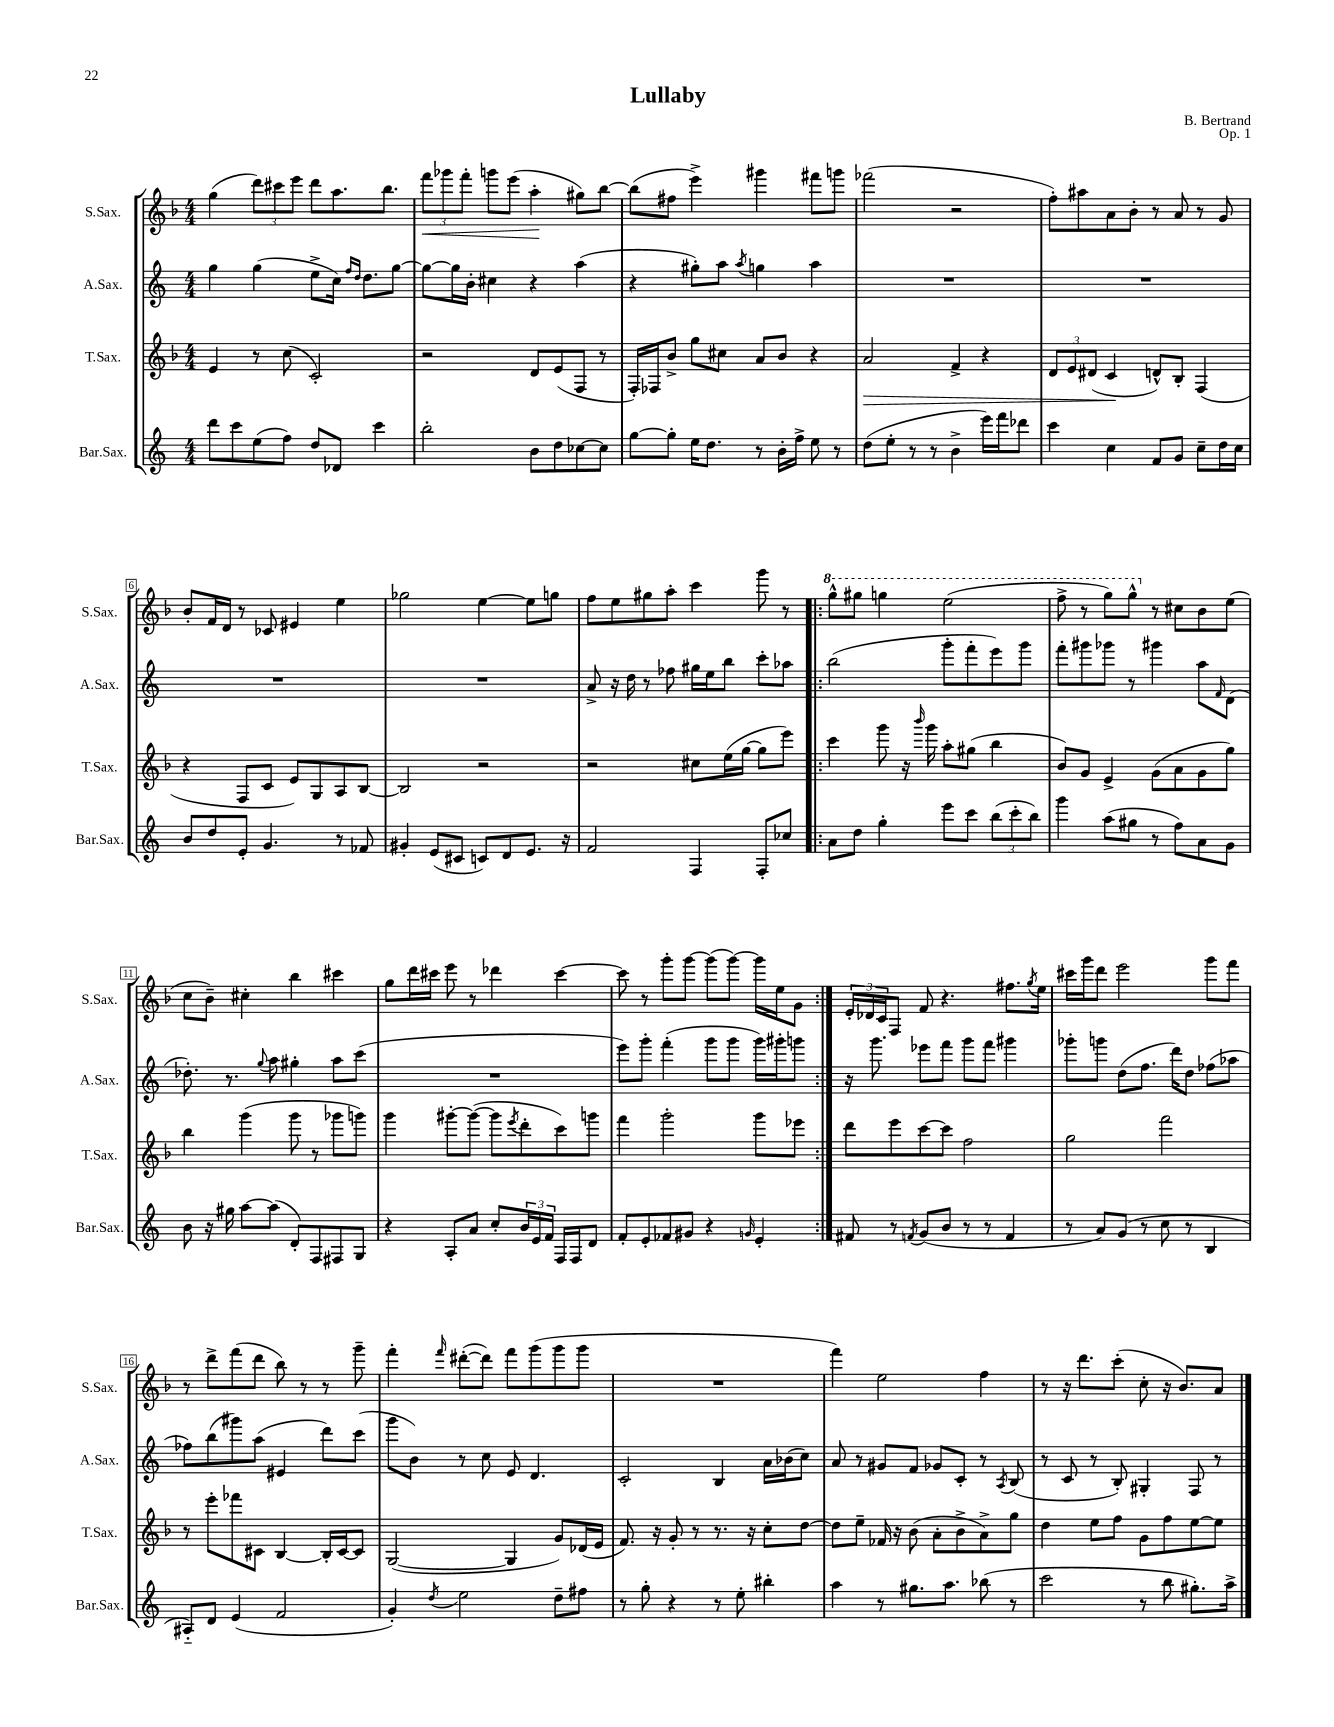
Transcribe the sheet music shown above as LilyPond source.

\header { title = "Lullaby" composer = "B. Bertrand" opus = "Op. 1" }
<<
\new StaffGroup <<
\new Staff = "s0" \with { instrumentName = "S.Sax." shortInstrumentName = "S.Sax." } {
    \clef treble \key f \major \numericTimeSignature \time 4/4
    g''4( \tuplet 3/2 { d'''8) cis'''8 e'''8 } d'''8 a''8. bes''8. |
    \tuplet 3/2 { f'''8\< ges'''8 f'''8-. } g'''8 e'''8( a''4-.\! gis''8) bes''8~ |
    bes''8( fis''8 e'''4->) gis'''4 fis'''8 g'''8 |
    fes'''2( r2 |
    f''8-.) ais''8 a'8 bes'8-. r8 a'8 r8 g'8 |
    bes'8-. f'16 d'16 r8 ces'8 eis'4 e''4 |
    ges''2 e''4~ e''8 g''8 |
    f''8 e''8 gis''8 a''8-. c'''4 g'''8 r8 |
    \repeat volta 2 { \ottava #1 g'''8-^ gis'''8 g'''4 e'''2( |
    f'''8-> r8 g'''8) g'''8-^ \ottava #0 r8 cis''8 bes'8 e''8( |
    c''8 bes'8--) cis''4-. bes''4 cis'''4 |
    g''8 d'''16 cis'''16 e'''8 r8 des'''4 cis'''4~ |
    cis'''8 r8 g'''8-. g'''8~ g'''8( g'''8~) g'''16 e''16 g'8 | }
    \tuplet 3/2 { e'16-. des'16 c'16 } f8 f'8 r4. fis''8. \acciaccatura { g''8 } e''16 |
    cis'''16 g'''16 d'''8 e'''2 g'''8 f'''8 |
    r8 d'''8-> f'''8( d'''8 bes''8) r8 r8 g'''8-- |
    f'''4-. \grace { f'''16 } dis'''8~-.( dis'''8) f'''8 g'''8( g'''8 g'''8 |
    R1 |
    f'''4) e''2 f''4 |
    r8 r16 d'''8. c'''8-.( c''8-. r16 bes'8.) a'8 \bar "|." |
}
\new Staff = "s1" \with { instrumentName = "A.Sax." shortInstrumentName = "A.Sax." } {
    \clef treble \key c \major \numericTimeSignature \time 4/4
    g''4 g''4( e''8-> c''16) \grace { f''16 d''16 } d''8. g''8~ |
    g''8~ g''16 b'16-. cis''4 r4 a''4( |
    r4 gis''8-.) a''8 \acciaccatura { a''8 } g''4 a''4 |
    R1 |
    R1 |
    R1 |
    R1 |
    a'8-> r16 d''16 r8 fes''8 gis''16 e''16 b''8 c'''8-. aes''8 |
    \repeat volta 2 { b''2( g'''8-. f'''8-. e'''8) g'''8 |
    f'''8-. gis'''8 ges'''8 r8 gis'''4 a''8 \grace { f'16 } d'8( |
    des''8.-.) r8. \appoggiatura { g''8 } a''8 gis''4-. a''8 c'''8( |
    R1 |
    e'''8) g'''8-. f'''4-.( g'''8 g'''8 g'''16) gis'''16-. g'''8 | }
    r16 g'''8. ees'''8 f'''8 g'''8 f'''8 gis'''4 |
    ges'''8-. g'''8 d''8( f''8. d'''16) d''8 fes''8( aes''8 |
    fes''8) b''8( gis'''8) a''8( eis'4 d'''8) c'''8( |
    g'''8 b'8) r8 c''8 e'8 d'4. |
    c'2-. b4 a'16 bes'16( c''8) |
    a'8 r8 gis'8 f'8 ges'8 c'8-. r8 \acciaccatura { a8 } b8( |
    r8 c'8 r8 b8-.) gis4-. f8 r8 \bar "|." |
}
\new Staff = "s2" \with { instrumentName = "T.Sax." shortInstrumentName = "T.Sax." } {
    \clef treble \key f \major \numericTimeSignature \time 4/4
    e'4 r8 c''8( c'2-.) |
    r2 d'8 e'8( f8 r8 |
    f16-.) fes16 bes'8-> g''8 cis''8 a'8 bes'8 r4 |
    a'2\> f'4-> r4 |
    \tuplet 3/2 { d'8 e'8 dis'8( } c'4\! d'8-^) bes8-. f4( |
    r4 f8 c'8 e'8) g8 a8 bes8~ |
    bes2 r2 |
    r2 cis''8 e''16( g''16~ g''8 e'''8) |
    \repeat volta 2 { c'''4 g'''8 r16 \grace { bes'''16 } g'''16 a''8-. gis''8( bes''4 |
    bes'8) g'8 e'4-> g'8( a'8 g'8 g''8) |
    bes''4 g'''4( g'''8 r8 ges'''8 g'''8) |
    g'''4 gis'''8~-. gis'''8~( gis'''8 \acciaccatura { e'''8 } d'''8-. c'''8) g'''8 |
    f'''4 g'''2-. g'''8 ees'''8 | }
    d'''8 e'''8 c'''8~ c'''8 f''2 |
    g''2 f'''2 |
    r8 e'''8-. fes'''8 cis'8 bes4~ bes16-. cis'16~ cis'8 |
    g2~( g4 g'8) des'16( e'16 |
    f'8.) r16 g'8-. r8 r8. r16 c''8-. d''8~ |
    d''8 e''8-- fes'16 r16 bes'8( a'8-. bes'8-> a'8->) g''8 |
    d''4 e''8 f''8 g'8 f''8 e''8~ e''8 \bar "|." |
}
\new Staff = "s3" \with { instrumentName = "Bar.Sax." shortInstrumentName = "Bar.Sax." } {
    \clef treble \key c \major \numericTimeSignature \time 4/4
    d'''8 c'''8 e''8( f''8) d''8 des'8 c'''4 |
    b''2-. b'8 d''8 ces''8~ ces''8 |
    g''8~ g''8-. e''16 d''8. r8 b'16-. f''16-> e''8 r8 |
    d''8( e''8-. r8 r8 b'4-> e'''16) f'''16 des'''8 |
    c'''4 c''4 f'8 g'8 c''8-- d''16 c''16 |
    b'8 d''8 e'8-. g'4. r8 fes'8 |
    gis'4-. e'8( cis'8 c'8) d'8 e'8. r16 |
    f'2 f4 f8-. ces''8 |
    \repeat volta 2 { a'8 d''8 g''4-. e'''8 c'''8 \tuplet 3/2 { b''8( c'''8-. b''8) } |
    g'''4 a''8( gis''8 r8 f''8) a'8 g'8 |
    b'8 r16 gis''16 a''8~ a''8( d'8-.) f8 fis8 g8 |
    r4 a8-. a'8 c''8-. \tuplet 3/2 { b'16 e'16 f'16 } f16 f16 d'8 |
    f'8-. e'8-. fes'8 gis'8 r4 \grace { g'16 } e'4-. | }
    fis'8 r8 \acciaccatura { f'8 } g'8( b'8 r8 r8 f'4 |
    r8 a'8) g'8( r8 c''8 r8 b4 |
    ais8-_) d'8 e'4( f'2 |
    g'4-.) \acciaccatura { d''8 } e''2 d''8-- fis''8 |
    r8 g''8-. r4 r8 e''8-. bis''4-. |
    a''4 r8 gis''8. a''8. bes''8( r8 |
    c'''2 r8 b''8 gis''8.-.) a''16-> \bar "|." |
}
>>
>>
\layout { \context { \Score \override BarNumber.stencil = #(make-stencil-boxer 0.1 0.3 ly:text-interface::print) } }
